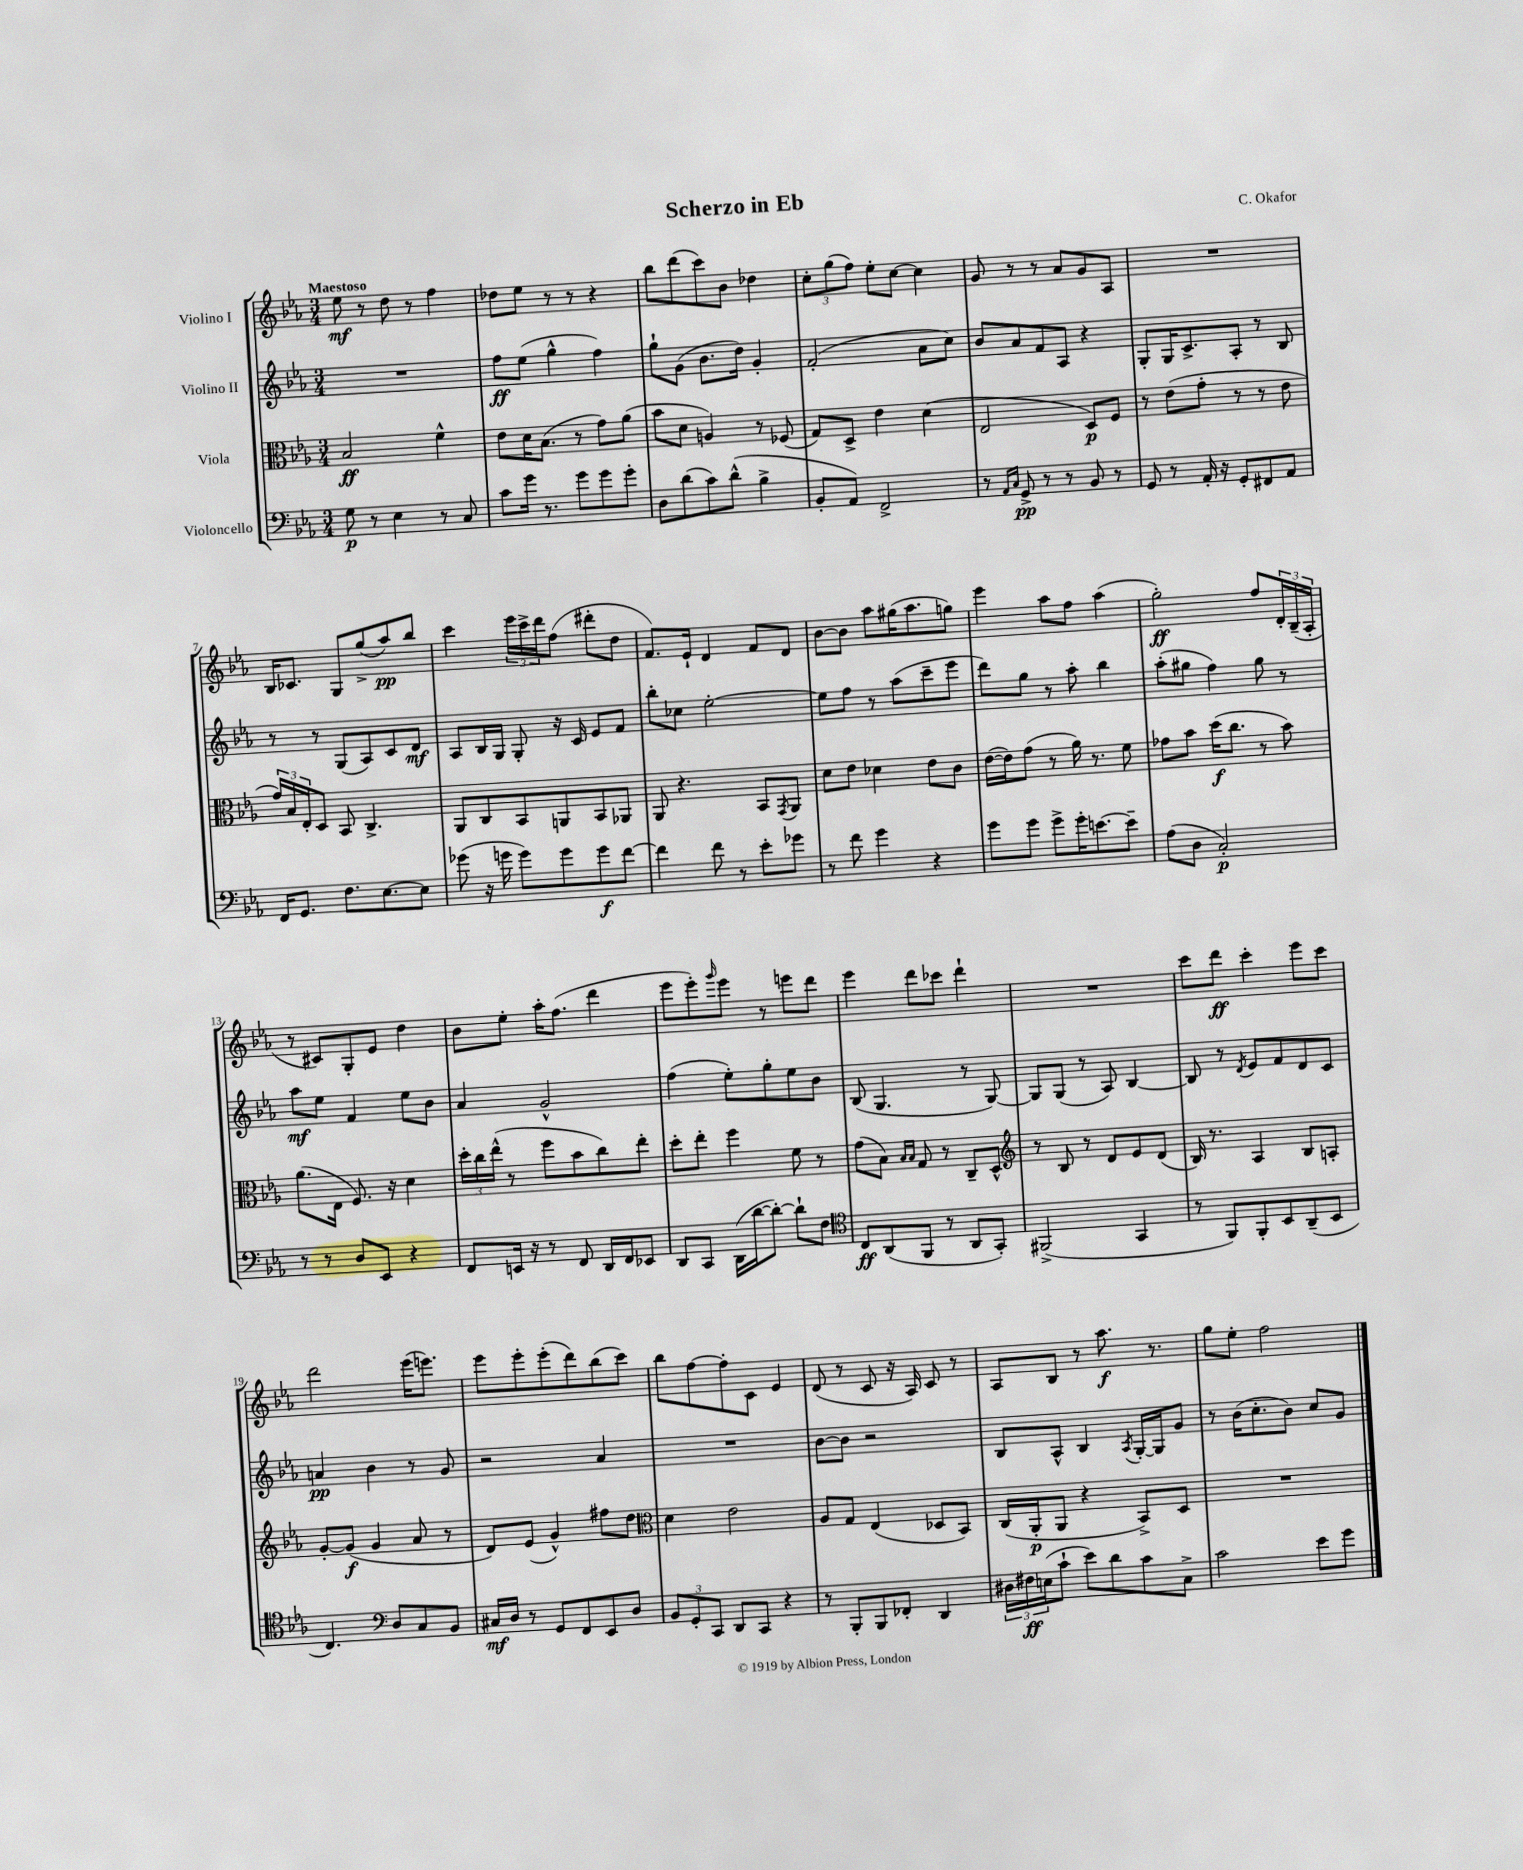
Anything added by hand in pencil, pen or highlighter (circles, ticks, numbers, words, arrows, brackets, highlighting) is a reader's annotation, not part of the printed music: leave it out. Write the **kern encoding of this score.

**kern	**kern	**kern	**kern
*staff4	*staff3	*staff2	*staff1
*clefF4	*clefC3	*clefG2	*clefG2
*k[b-e-a-]	*k[b-e-a-]	*k[b-e-a-]	*k[b-e-a-]
*M3/4	*M3/4	*M3/4	*M3/4
8G\	2B-/	2.r	8ee-\
8r	.	.	8r
4E-\	.	.	8dd\
.	.	.	8r
8r	4f^^\	.	4ff\
8C/	.	.	.
=	=	=	=
8c\L	8e-\L	8ff\L	8dd-\L
16g\Jk	16d\K	(8ee-\J	8ee-\J
8.r	(8.B-\J	.	.
.	.	4gg^^\	8r
8g\L	8r	.	8r
8g\	8g\L)	4ff\)	4r
8g'\J	(8a-\J	.	.
=	=	=	=
8D\L	8b-\L	8gg`\L	8bb-\L
(8d\	8d\J	(8g\J	(8ddd\
8c\)	4A/)	8.b-\L	8ccc\)
(8d^^\J	.	.	8b-\J
.	.	16dd\Jk)	.
4B-^\	8r	4g'/	4dd-\
.	(8F-/	.	.
=	=	=	=
8BB-'/L	8G/L)	(2f'/	12cc'\L
.	.	.	(12gg\
8AA-/J)	8D^/J	.	.
.	.	.	12ff\J)
2FF^/	4e-\	.	8ee-'\L
.	.	.	[8cc\J
.	(4d\	8a-\L	4cc\]
.	.	8cc\J)	.
=	=	=	=
8r	2E-/	8b-/L	8g/
16qqAA-/LL	.	.	.
16qqC/JJ	.	.	.
8GG^/	.	8a-/	8r
8r	.	8f/	8r
8r	.	8A-/J	8a-/L
8BB-/	8D/L)	4r	8g/
8r	8F/J	.	8A-/J
=	=	=	=
8GG/	8r	8G'/L	2.r
8r	(8e-\L	16G/K	.
.	.	8.c^/	.
16AA-'/	8g'\J	.	.
16r	.	.	.
8GG'/L	8r	8A-'/J	.
8FF#/	8r	8r	.
8AA-/J	8e-\	8B-/	.
=	=	=	=
16FF/LK	24g/LL)	8r	16B-/LK
.	24B-/	.	.
8.GG/J	.	.	8.c-/J
.	24E-'/J	.	.
.	8D/J	8r	.
8.F\L	8BB-/	(8G/L	8G/L
.	4.C^/	8A-/)	(8gg^/
[8.E-\	.	.	.
.	.	8c/	8aa-/)
8E-\]J	.	8d/J	8bb-/J
=	=	=	=
(8g-\	8AA-/L	8A-/L	4ccc\
16r	8C/	16B-/L	.
16g\	.	16G/JJ	.
8g\L)	8BB-/	8G'/	24eee-\LL
.	.	.	24ccc^\
.	.	.	24ddd\J
8g\	8AA/	16r	(8ff\J
.	.	16c/	.
8g\	8BB-/	8e-/L	8ddd#'\L
[8f\J	8AA-/J	8f/J	8dd\J
=	=	=	=
4f\]	8AA-/	8bb-'\L	8.f/L)
.	4.r	8cc-\J	.
.	.	.	16e-`/Jk
8f\	.	[2ee-'\	4d/
8r	.	.	.
8e-'\L	8BB-/L	.	8f/L
.	8qGG/	.	.
8g-\J	8AA-/J	.	8d/J
=	=	=	=
8r	8d\L	8ee-\]L	[8b-\L
8f\	8e-\J	8ff\J	8b-\]J
4g\	4d-\	8r	8aa-\L
.	.	(8aa-\L	(16gg#\K
.	.	.	8.aa-\
4r	8e-\L	8ccc~\	.
.	8c\J	8eee-\J	8gg\J)
=	=	=	=
8g\L	([16e-\LL	8ddd\L)	4eee-\
.	16e-\]J)	.	.
8g\J	(8g\J	8gg\J	.
8g^\L	8r	8r	8aa-\L
16g'\K	16a-\)	8aa-'\	8ff\J
[8.e\	8.r	.	.
.	.	4bb-\	(4aa-\
8e~\]J	8f\	.	.
=	=	=	=
(8A-\L	8g-\L	(8aa-'\L	2gg'\)
8D\J	8b-\J	8gg#\J	.
2C'/)	(16dd\LK	4ff\)	.
.	8.cc\J	.	.
.	8r	8gg#\	8ff/L
.	8b-\)	8r	24d'/L
.	.	.	(24B-~/
.	.	.	24A-'/JJ
=	=	=	=
8r	(8.a-\L	8aa-\L	8r
8r	.	8ee-\J	8c#/L)
.	16E-\Jk	.	.
8D/L	8.F/)	4f/	8G'/
8EE-/J	.	.	8e-/J
.	16r	.	.
4r	4d\	8ee-\L	4dd\
.	.	8b-\J	.
=	=	=	=
8FF/L	24dd'\LL	4a-/	8b-\L
.	24cc\	.	.
.	(24ee-^^\JJ	.	.
16EE/Jk	8r	.	8ee-'\J
16r	.	.	.
8r	8ff\L	2g^^/	16aa-'\LK
.	.	.	(8.ff\J
8FF/	8b-\	.	.
16DD/LL	8cc\)	.	4ddd\
16FF/J	.	.	.
8EE-/J	8ee-'\J	.	.
=	=	=	=
8DD/L	8dd'\L	(4ff\	8eee-\L
8CC/J	8ee-'\J	.	8eee-'\)
.	.	.	16qqggg/
(16DD\LL	4ff\	8ee-'\L)	8eee-\J
[16d\J	.	.	.
8d'\_J)	.	8gg'\	8r
8d`\]L	8f\	8ee-\	8eee\L
8F\J	8r	8b-\J	8ddd\J
=	=	=	=
*clefC4	*	*	*
8C/L	(8g\L	(8B-/	4eee-\
(8AA-/	8B-\J)	4.G/	.
.	16qqB-/LL	.	.
.	16qqB-/JJ	.	.
8FF/J	8G/	.	8ddd\L
8r	8r	.	8ccc-\J
8AA-/L	8C~/L	8r	4ddd`\
8GG'/J)	8D^^/J	[8G/)	.
=	=	=	=
*	*clefG2	*	*
(2FF#^/	8r	8G/]L	2.r
.	8B-/	(8G/J	.
.	8r	8r	.
.	8d/L	8A-/)	.
4GG/	8e-/	[4B-/	.
.	(8d/J	.	.
=	=	=	=
8r	16B-/)	8B-/]	8ccc\L
.	8.r	.	.
8FF/L)	.	8r	8ddd\J
.	.	8qd/	.
8FF'/	4A-/	8e-/L	4ccc'\
8BB-/	.	8f/	.
(8AA-~/	8B-/L	8d/	8eee-\L
8BB-/J	8A'/J	8c/J	8ccc\J
=	=	=	=
4.C/)	[8g'/L	4a/	2ddd\
.	(8g/]J	.	.
.	4g/	4b-\	.
*clefF4	*	*	*
8D/L	.	.	.
8C/	8a-/	8r	(16eee-\LK
.	.	.	8.eee\J)
8BB-/J	8r	8g/	.
=	=	=	=
16C#/LL	8d/L)	2r	8eee-\L
16D/JJ	.	.	.
8r	(8e-/J	.	8eee-'\
8GG/L	4g^^/)	.	(8eee-'\
8FF/	.	.	8ddd\)
8EE-/	8ff#\L	4a-/	(8bb-\
8D/J	8dd\J	.	8ccc\J)
=	=	=	=
*	*clefC3	*	*
12BB-/L	4d\	2.r	8bb-\L
12GG'/	.	.	.
.	.	.	[8ff\
12CC/J	.	.	.
8DD/L	2e-\	.	8ff'\]
8CC/J	.	.	8c\J
4r	.	.	4e-/
=	=	=	=
8r	8A-/L	[8b-\L	(8d/
8BBB-'/L	8G/J	8b-\]J	8r
8BBB-/	(4E-/	2r	8c/
8FF-'/J	.	.	16r
.	.	.	16A-/)
4DD/	8D-/L	.	8c/
.	8BB-/J)	.	8r
=	=	=	=
24D#\LL	(16C/LL	8B-/L	8A-/L
24F#\	.	.	.
.	16AA-'/J	.	.
(24E\J	.	.	.
8c`\J	8AA-/J	8A-^^/J	8B-/J
8e-\L)	4r	4B-/	8r
8d\	.	.	8.aa-\
.	.	8qA-/	.
8c\	8BB-^/L)	[16G'/LL	.
.	.	16G/]J	8.r
8C^\J	8D/J	8g/J	.
=	=	=	=
2c\	2.r	8r	8gg\L
.	.	(16b-\LK	8ee-'\J
.	.	8.cc'\	.
.	.	.	2ff\
.	.	8b-\J)	.
8e-\L	.	8cc/L	.
8g\J	.	8g/J	.
==	==	==	==
*-	*-	*-	*-
